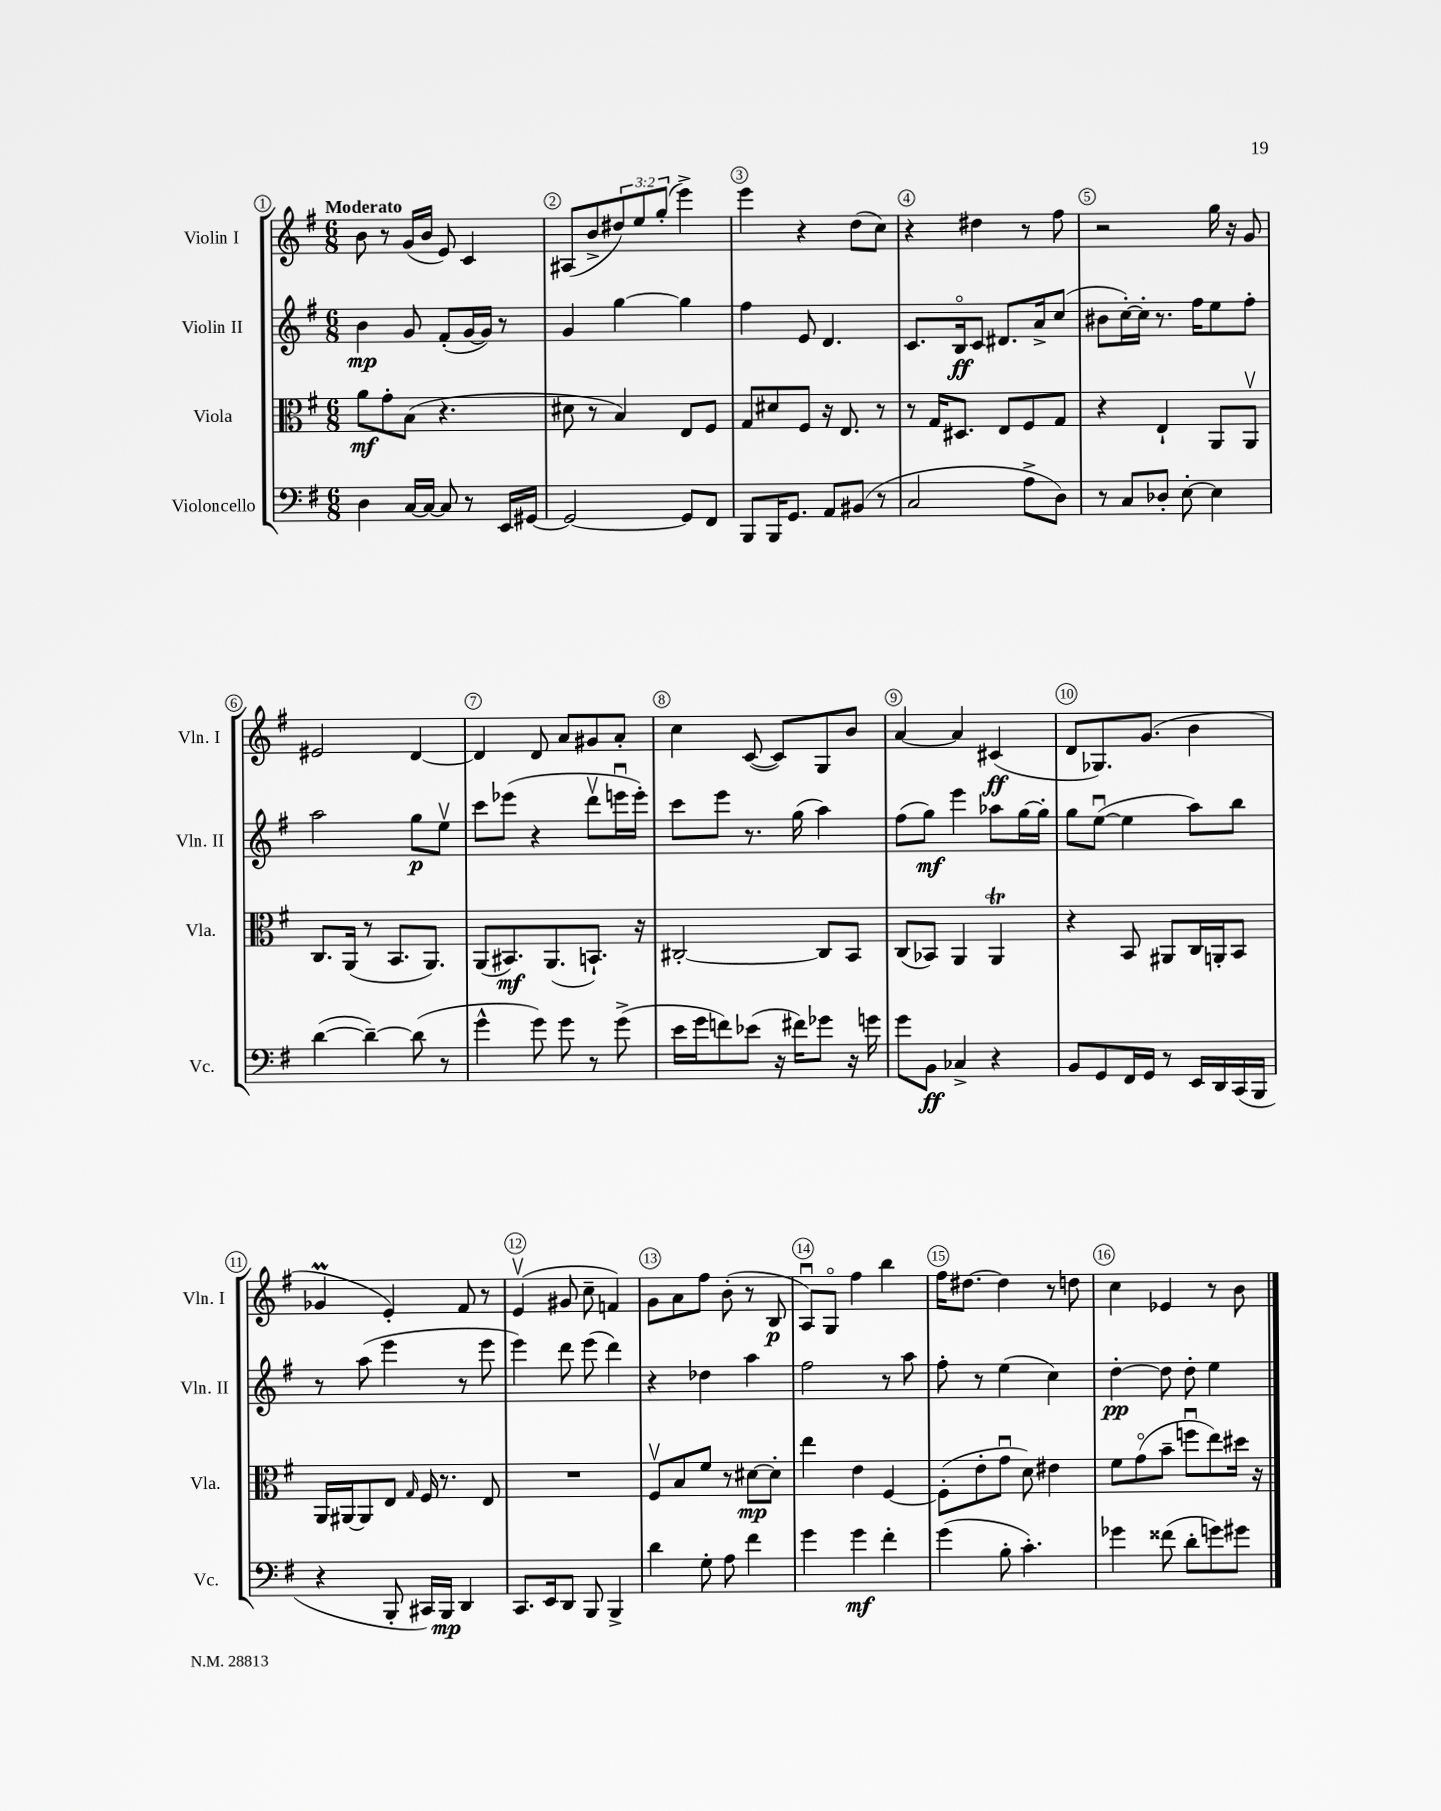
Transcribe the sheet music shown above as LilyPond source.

<<
\new StaffGroup <<
\new Staff = "s0" \with { instrumentName = "Violin I" shortInstrumentName = "Vln. I" } {
    \clef treble \key g \major \numericTimeSignature \time 6/8 \override Staff.TupletNumber.text = #tuplet-number::calc-fraction-text \tempo "Moderato"
    b'8 r8 g'16( b'16 e'8) c'4 |
    ais8( b'8-> \tuplet 3/2 { dis''8) e''8 g''8-.( } e'''4->) |
    e'''4 r4 d''8( c''8) |
    r4 dis''4 r8 fis''8 |
    r2 g''16 r16 g'8 |
    eis'2 d'4~ |
    d'4 d'8 a'8 gis'8 a'8-. |
    c''4 c'8~( c'8) g8 b'8 |
    a'4~ a'4 cis'4\ff( |
    d'8 ges8.) g'8.( b'4 |
    ges'4\prall e'4-.) fis'8 r8 |
    e'4\upbow( gis'8 c''8-- f'4) |
    g'8 a'8 fis''8 b'8-.( r8 b8\p |
    a8\downbow) g8\flageolet fis''4 b''4 |
    fis''16 dis''8.~ dis''4 r8 d''8 |
    c''4 ees'4 r8 b'8 \bar "|." |
}
\new Staff = "s1" \with { instrumentName = "Violin II" shortInstrumentName = "Vln. II" } {
    \clef treble \key g \major \numericTimeSignature \time 6/8
    b'4\mp g'8 fis'8-.( g'16~ g'16) r8 |
    g'4 g''4~ g''4 |
    fis''4 e'8 d'4. |
    c'8. b16\flageolet\ff c'8 dis'8. a'16-> c''8( |
    bis'8 c''16~-.) c''16-. r8. fis''16 e''8 fis''8-. |
    a''2 g''8\p e''8\upbow |
    c'''8 ees'''8( r4 d'''8\upbow e'''16\downbow e'''16-.) |
    c'''8 e'''8 r8. g''16( a''4) |
    fis''8( g''8\mf) e'''4 aes''8 g''16~ g''16-. |
    g''8 e''8~\downbow( e''4 a''8) b''8 |
    r8 a''8( e'''4 r8 e'''8 |
    e'''4) d'''8 e'''8( d'''4) |
    r4 des''4 a''4 |
    fis''2 r8 a''8 |
    fis''8-. r8 e''4( c''4) |
    d''4~-.\pp d''8 d''8-. e''4 \bar "|." |
}
\new Staff = "s2" \with { instrumentName = "Viola" shortInstrumentName = "Vla." } {
    \clef alto \key g \major \numericTimeSignature \time 6/8
    a'8\mf g'8-. b8( r4. |
    dis'8 r8 b4) e8 fis8 |
    g8 dis'8 fis8 r16 e8. r8 |
    r8 g16 dis8. e8 fis8 g8 |
    r4 e4-! a,8 a,8\upbow |
    c8. a,16( r8 b,8. a,8.) |
    a,8( bis,8.\mf) a,8.( b,8.-!) r16 |
    cis2~-. cis8 b,8 |
    c8( bes,8) a,4 a,4\trill |
    r4 b,8 ais,8 c16 a,16-. b,8 |
    a,16 ais,16~ ais,8 e8 \grace { g16 } fis16 r8. e8 |
    R2. |
    fis8\upbow b8 fis'8 r8 dis'8~\mp dis'8-. |
    e''4 e'4 fis4~ |
    fis8-.( e'8-. g'8\downbow d'8) eis'4 |
    fis'8 g'8\flageolet( b'8-- f''8\downbow e''8) dis''16 r16 \bar "|." |
}
\new Staff = "s3" \with { instrumentName = "Violoncello" shortInstrumentName = "Vc." } {
    \clef bass \key g \major \numericTimeSignature \time 6/8
    d4 c16~ c16~ c8 r8 e,16 gis,16~ |
    gis,2~ gis,8 fis,8 |
    b,,8 b,,16 g,8. a,8 bis,8( r8 |
    c2 a8-> d8) |
    r8 c8 des8-. e8~-. e4 |
    d'4~( d'4~--) d'8( r8 |
    g'4-^ g'8) g'8 r8 g'8->( |
    e'16 g'16 f'8) ees'8( r16 fis'16) ges'8 r16 g'16 |
    g'8 b,8\ff ces4-> r4 |
    b,8 g,8 fis,16 g,16 r8 e,16 d,16 c,16( b,,16 |
    r4 b,,8-. cis,16) b,,16\mp d,4 |
    c,8. e,16 d,8 b,,8 b,,4-> |
    d'4 g8-. a8 fis'4 |
    g'4 g'4\mf fis'4-. |
    g'4( b8-. c'4.-.) |
    ges'4 fisis'8( d'8-. g'8) gis'8 \bar "|." |
}
>>
>>
\layout { \context { \Score \override BarNumber.break-visibility = ##(#f #t #t) barNumberVisibility = #all-bar-numbers-visible \override BarNumber.stencil = #(make-stencil-circler 0.1 0.3 ly:text-interface::print) } }
